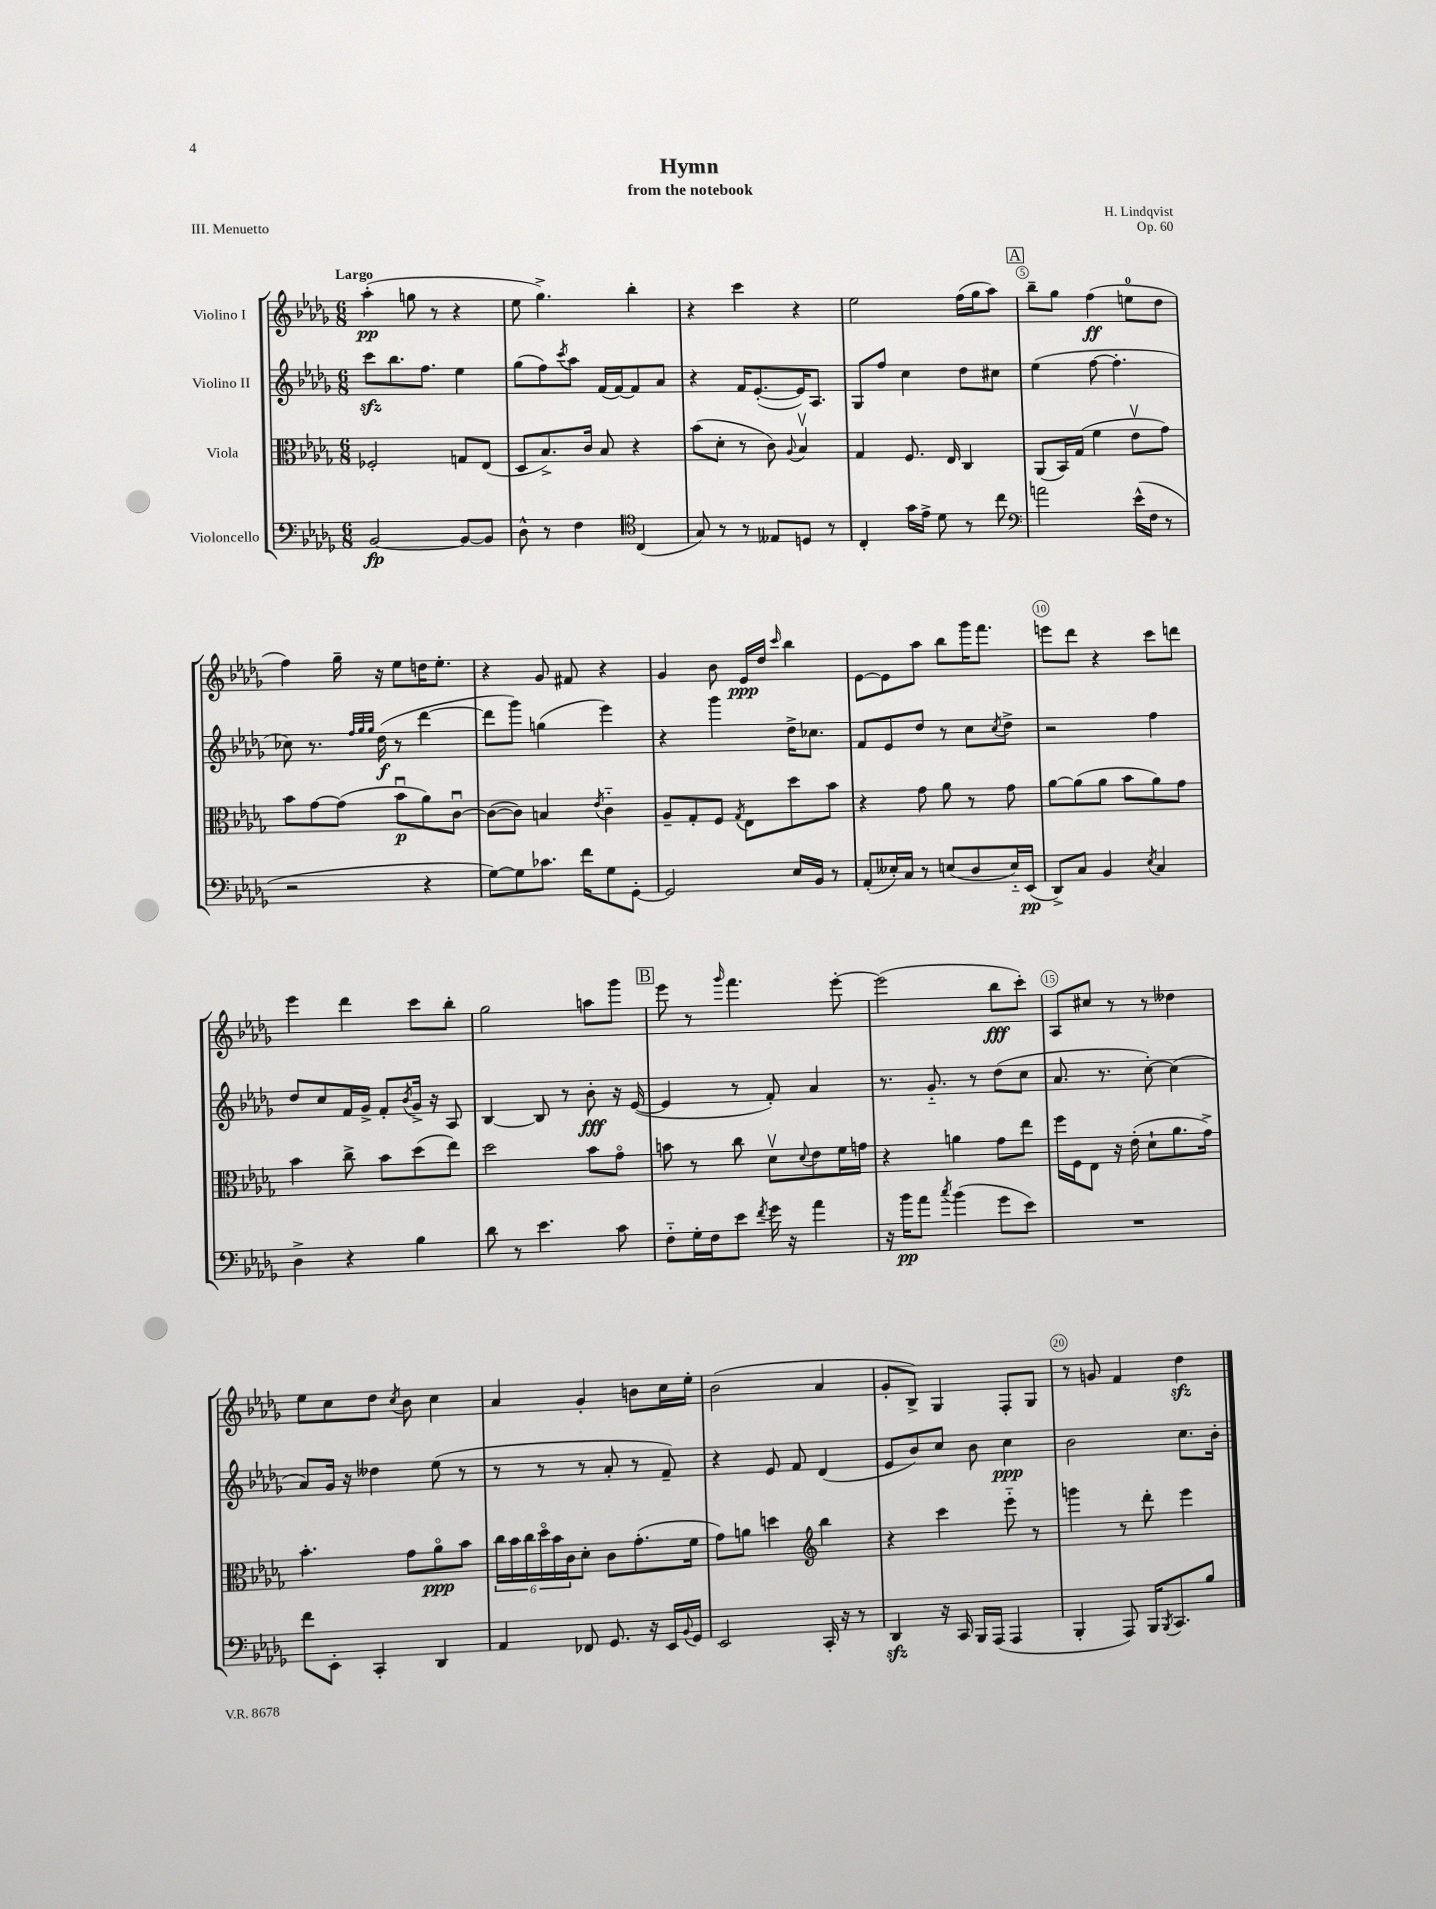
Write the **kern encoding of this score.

**kern	**kern	**kern	**kern
*staff4	*staff3	*staff2	*staff1
*clefF4	*clefC3	*clefG2	*clefG2
*k[b-e-a-d-g-]	*k[b-e-a-d-g-]	*k[b-e-a-d-g-]	*k[b-e-a-d-g-]
*M6/8	*M6/8	*M6/8	*M6/8
[2BB-/	2F-'/	8ccc\L	(4aa-'\
.	.	8.bb-\	.
.	.	.	8gg\
.	.	8.ff\J	.
.	.	.	8r
8BB-/_L	8G/L	4ee-\	4r
8BB-/]J	(8E-/J	.	.
=	=	=	=
8D-^^\	8D-/L	(8gg-\L	8ee-\
8r	8.B-^/)	8ff\)	4.gg-^\)
.	.	8qccc/	.
4F\	.	8aa-\J	.
.	16c/Jk	.	.
.	8B-/	(16f/LL	.
.	.	[16f/J)	.
*clefC4	*	*	*
(4C/	4r	8f/]	4bb-'\
.	.	8a-/J	.
=	=	=	=
8G-/)	(8b-\L	4r	4r
8r	8d-'\J	.	.
8r	8r	16f/LK	4ccc\
.	.	([8.e-'/	.
8E--/L	8c\)	.	.
.	8qqA-/	.	.
8D/J	4B-v/	16e-/]K)	4r
.	.	8.A-/J	.
8r	.	.	.
=	=	=	=
4C'/	4G-/	8G-/L	2ee-\
.	.	8ff/J	.
16g-\LL	8.F/	4cc\	.
16e-^\JJ	.	.	.
8d-\	.	.	.
.	16E-/	.	.
8r	4C/	8dd-\L	(16ff\LL
.	.	.	16gg-\J
8cc\	.	8cc#\J	8aa-\J)
=	=	=	=
*clefF4	*	*	*
2a\	(8AA-/L	(4ee-\	8bb-~\L
.	16BB-/L)	.	8gg-\J
.	(16G-/JJ	.	.
.	4f\	[8ff\	(4ff\
.	.	4.ff'\]	.
(16e-^^\LL	8e-v\L	.	8ee\L
16F\JJ	.	.	.
8r	8g-\J)	.	8dd-\J
=	=	=	=
2r	8b-\L	8cc-\)	4ff\)
.	[8g-\	8.r	.
.	(8g-\]J	.	16gg-~\
.	.	32qqff/LLL	.
.	.	32qqgg-/	.
.	.	32qqgg-/JJJ	.
.	.	(16dd-\	16r
.	8b-u\L	8r	8ee-\L
4r	8a-\)	[4ddd-\	16dd\K
.	.	.	8.ee-'\J
.	[8cu\J	.	.
=	=	=	=
[8G-\L)	(8c\_L	8ddd-\]L	4r
8G-\]	8c\]J)	8ggg-\J)	.
8.c-\J	4B/	(4gg\	8g-/
.	.	.	8f#/
16f\LK	.	.	.
.	8qe-/	.	.
8G-\	4c'~\	4eee-\)	4r
[8GG-'\J	.	.	.
=	=	=	=
2GG-/]	8A-~/L	4r	4g-/
.	8G-'/	.	.
.	8F/J	4ggg-\	8b-\
.	8qG-/	.	.
.	8E-\L	.	16e-/LL
.	.	.	16dd-/JJ
.	.	.	16qqccc/
16E-/LL	8dd-\	16dd-^\LK	4bb-\
16BB-/JJ	.	8.cc-\J	.
8r	8b-\J	.	.
=	=	=	=
(8AA-'/L	4r	8f/L	[8e-\L
16E--'/L)	.	8e-/	8e-\]
16C/JJ	.	.	.
8r	8g-\	8dd-/J	8aa-\J
(8E/L	8a-\	8r	8bb-\L
8D-/	8r	8cc\L	16ggg-\K
.	.	.	8.fff\J
.	.	8qcc/	.
16E'~/L)	8g-\	8dd-^\J	.
(16EE-/JJ	.	.	.
=	=	=	=
8DD-^/L)	[8a-\L	2r	8eee\L
8C/J	(8a-\]	.	8ddd-\J
4BB-/	8a-\J	.	4r
.	8b-\L	.	.
8qE-/	.	.	.
4C/	8a-\)	4ff\	8ccc\L
.	8g-\J	.	8ddd\J
=	=	=	=
4D-^\	4b-\	8dd-/L	4eee-\
.	.	8cc/	.
4r	8cc^\	16f/L	4ddd-\
.	.	16g-^/JJ	.
.	8b-\L	8f'/L	.
.	.	8qb-/	.
4B-\	(8dd-\	16g-^/Jk	8ccc\L
.	.	16r	.
.	8ee-\J)	8A-/	8bb-'\J
=	=	=	=
8d-\	2dd-\	[4B-/	2gg-\
8r	.	.	.
4.e-\	.	8B-/]	.
.	.	8r	.
.	8b-\L	8b-'\	8aa\L
8c\	8g-o\J	16r	8ggg-\J
.	.	([16e-/	.
=	=	=	=
8F'~\L	8b\	4e-/]	8eee-\
16G-'\L	8r	.	8r
16F\J	.	.	.
.	.	.	16qqggg-/
8e-\J	8cc\	8r	4.fff\
8qf/	.	.	.
16g-\	8d-v\L	8f'/)	.
16r	.	.	.
.	8qqd-/	.	.
4a-\	8e-\	4a-/	.
.	16f\L	.	[8eee-'\
.	16g\JJ	.	.
=	=	=	=
16r	4r	8.r	(2eee-\]
16b-\LK	.	.	.
8a-\J	.	.	.
.	.	8.g-'~/	.
8qcc/	.	.	.
(4b-\	4a\	.	.
.	.	8r	.
8g-\L	8g-\L	(8dd-\L	8bb-\L
8e-\J)	8ee-\J	8cc\J	8ccc'\J)
=	=	=	=
2.r	16ff\LL	8.a-/	8A-/L
.	16F\J	.	.
.	8E-\J	.	8cc#/J
.	.	8.r	.
.	16r	.	8r
.	(16e-'\	.	.
.	8d-`\L	[8cc'\)	8r
.	8.a-\	(4cc\]	4dd--\
.	16g-^\Jk)	.	.
=	=	=	=
8f\L	4.b-'\	8a-/L)	8ee-\L
8EE-'\J	.	16g-/Jk	8cc\
.	.	16r	.
4CC'/	.	4dd--\	8dd-\J
.	.	.	8qcc/
.	8g-\L	.	8b-\
4DD-/	8a-o\	(8ee-\	4cc\
.	8b-\J	8r	.
=	=	=	=
4AA-/	24cc\LL	8r	4a-/
.	24b-\	.	.
.	24cc\	.	.
.	24dd-o\	8r	.
.	24b-\	.	.
.	24c\J	.	.
8FF-/	8d-'\J	8r	4g-'/
8.GG-/	8c\L	8a-'/	.
.	(8.g-'\	8r	8b\L
16r	.	.	.
16EE-/LL	.	8f~/)	16cc\L
8qqBB-/	.	.	.
16GG-/JJ	16f\Jk	.	16ee-'\JJ
=	=	=	=
2EE-/	8g-\L)	4r	(2b-\
.	8a\J	.	.
.	4dd\	8e-/	.
.	.	8f/	.
*	*clefG2	*	*
16CC'/	4bb-\	(4d-/	4a-/
16r	.	.	.
8r	.	.	.
=	=	=	=
4DD-/	4r	8e-/L	8g-'/L
.	.	8b-/)	8B-^/J)
16r	4ccc\	8cc/J	4G-/
16CC/	.	.	.
16BBB-/LL	.	8b-\	.
(16AAA-/JJ	.	.	.
4AAA-/	8eee-'~\	4cc\	8F'/L
.	8r	.	8G-/J
=	=	=	=
4BBB-'/	4ggg\	2b-\	8r
.	.	.	8g/
8AAA-/)	8r	.	4f/
16BBB-/LK	8ddd-'\	.	.
8qBBB-/	.	.	.
8.CC/	.	.	.
.	4eee-\	8.cc\L	4dd-\
8B-/J	.	.	.
.	.	16b-'\Jk	.
==	==	==	==
*-	*-	*-	*-
